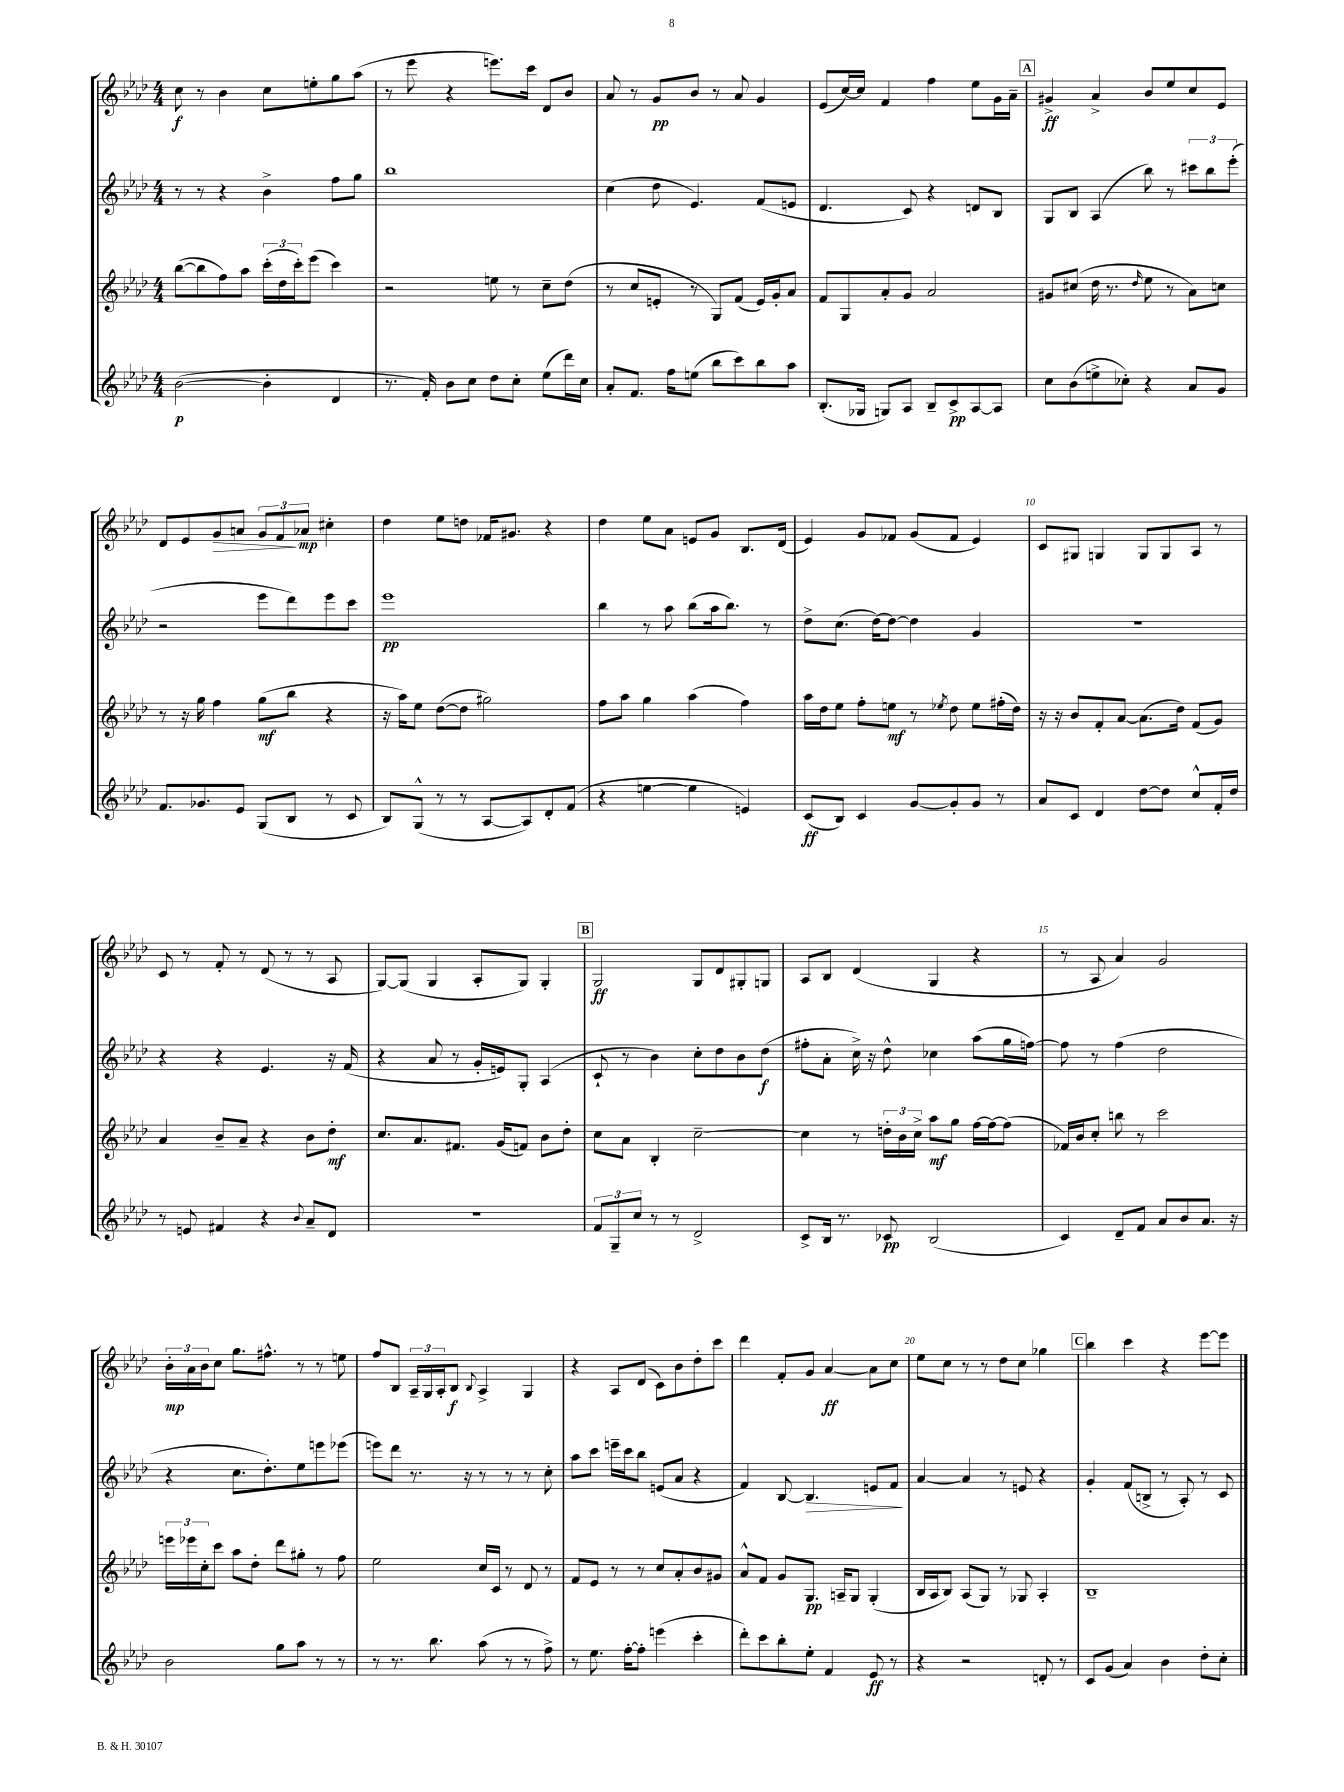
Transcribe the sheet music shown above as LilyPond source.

<<
\new StaffGroup <<
\new Staff = "s0" {
    \clef treble \key aes \major \numericTimeSignature \time 4/4
    c''8\f r8 bes'4 c''8 e''8-. g''8 aes''8( |
    r8 ees'''8 r4 e'''8.) c'''16 des'8 bes'8 |
    aes'8 r8 g'8\pp bes'8 r8 aes'8 g'4 |
    ees'8( c''16~) c''16 f'4 f''4 ees''8 g'16 aes'16-- |
    \mark \markup { \box "A" } gis'4->\ff aes'4-> bes'8 ees''8 c''8 ees'8 |
    des'8 ees'8 g'8\> a'8 \tuplet 3/2 { g'8 f'8\! aes'8\mp } cis''4-. |
    des''4 ees''8 d''8 fes'16 gis'8. r4 |
    des''4 ees''8 aes'8 e'8 g'8 bes8. des'16( |
    ees'4) g'8 fes'8 g'8( fes'8 ees'4) |
    c'8 gis8 g4 g8 g8 aes8 r8 |
    c'8 r8 f'8-. r8 des'8( r8 r8 aes8 |
    g8~) g8( g4 aes8-. g8) g4-. |
    \mark \markup { \box "B" } g2\ff g8 des'8 gis8-. g8 |
    aes8 bes8 des'4( g4 r4 |
    r8 aes8 aes'4) g'2 |
    \tuplet 3/2 { bes'16-.\mp aes'16 bes'16 } c''8 g''8. fis''8.-^ r8 r8 e''8 |
    f''8 bes8 \tuplet 3/2 { aes16-- g16 aes16-. } bes8\f \appoggiatura { bes8 } aes4-> g4 |
    r4 aes8 des'8( c'8) bes'8 des''8-. c'''8 |
    des'''4 f'8-. g'8 aes'4~\ff aes'8 c''8 |
    ees''8 c''8 r8 r8 des''8 c''8 ges''4 |
    \mark \markup { \box "C" } bes''4 c'''4 r4 ees'''8~ ees'''8 \bar "|." |
}
\new Staff = "s1" {
    \clef treble \key aes \major \numericTimeSignature \time 4/4
    r8 r8 r4 bes'4-> f''8 g''8 |
    bes''1 |
    c''4( des''8 ees'4.) f'8( e'8 |
    des'4. c'8) r4 d'8 bes8 |
    \mark \markup { \box "A" } g8 bes8 aes4( bes''8) r8 \tuplet 3/2 { cis'''8 bes''8 ees'''8-.( } |
    r2 ees'''8 des'''8) ees'''8 c'''8 |
    ees'''1\pp |
    bes''4 r8 aes''8 bes''8( aes''16 bes''8.) r8 |
    des''8-> c''8.( des''16~) des''8~ des''4 g'4 |
    R1 |
    r4 r4 ees'4. r16 f'16( |
    r4 aes'8 r8 g'16-. e'16) g8-. aes4( |
    \mark \markup { \box "B" } c'8-! r8 bes'4) c''8-. des''8 bes'8 des''8\f( |
    fis''8-. aes'8-. c''16->) r16 des''8-^ ces''4 aes''8( g''16 f''16~) |
    f''8 r8 f''4( des''2 |
    r4 c''8. des''8.-.) ees''8 e'''8 ees'''8( |
    e'''8) des'''8 r8. r16 r8 r8 r8 c''8-. |
    aes''8 c'''8 e'''16-- c'''16 bes''8 e'8( aes'8 r4 |
    f'4) bes8~ bes4.\> e'8 f'8\! |
    aes'4~ aes'4 r8 e'8 r4 |
    \mark \markup { \box "C" } g'4-. f'8( b8-> r8 aes8-.) r8 c'8 \bar "|." |
}
\new Staff = "s2" {
    \clef treble \key aes \major \numericTimeSignature \time 4/4
    bes''8~( bes''8 f''8) aes''8 \tuplet 3/2 { c'''16-.( des''16 c'''16-.) } ees'''8( c'''4) |
    r2 e''8 r8 c''8-- des''8( |
    r8 c''8 e'8-. r8 g8) f'8( e'16) g'16-. aes'8 |
    f'8 g8 aes'8-. g'8 aes'2 |
    \mark \markup { \box "A" } gis'8 cis''8( des''16 r8. \grace { des''16 } ees''8 r8 aes'8) c''8 |
    r8 r16 g''16 f''4 g''8\mf( bes''8 r4 |
    r16 aes''16) ees''8 des''8~( des''8 gis''2) |
    f''8 aes''8 g''4 aes''4( f''4) |
    aes''16 des''16 ees''8 f''8-. e''8\mf r8 \acciaccatura { ees''8 } des''8 ees''8 fis''16-.( des''16) |
    r16 r16 bes'8 f'8-. aes'8~ aes'8.( des''16) f'8( g'8) |
    aes'4 bes'8-- aes'8-- r4 bes'8 des''8-.\mf |
    c''8. aes'8. fis'8. g'16( f'8) bes'8 des''8-. |
    \mark \markup { \box "B" } c''8 aes'8 bes4-. c''2~-- |
    c''4 r8 \tuplet 3/2 { d''16-. bes'16 c''16-> } aes''8\mf g''8 f''16~ f''16~ f''8( |
    fes'16) bes'16 c''8-. b''8 r8 c'''2 |
    \tuplet 3/2 { e'''16 ees'''16 c''16-. } c'''8 aes''8 des''8-. des'''8 gis''8-. r8 f''8 |
    ees''2 c''16 c'16 r8 des'8 r8 |
    f'8 ees'8 r8 r8 c''8 aes'8-. bes'8 gis'8 |
    aes'8-^ f'8 g'8 g8.\pp a16-- g8 g4-.( |
    bes16 aes16 bes8) aes8( g8) r8 ges8 aes4-. |
    \mark \markup { \box "C" } bes1-- \bar "|." |
}
\new Staff = "s3" {
    \clef treble \key aes \major \numericTimeSignature \time 4/4
    bes'2~\p( bes'4-. des'4 |
    r8. f'16-.) bes'8 c''8 des''8 c''8-. ees''8( des'''16) c''16 |
    aes'8-. f'8. f''16 e''8( bes''8 c'''8) bes''8 aes''8 |
    bes8.-.( ges16 g8) aes8 bes8-- c'8->\pp aes8~ aes8 |
    \mark \markup { \box "A" } c''8 bes'8( e''8-> ces''8-.) r4 aes'8 g'8 |
    f'8. ges'8. ees'8 g8( bes8 r8 c'8 |
    bes8) g8-^( r8 r8 aes8~ aes8) des'8-. f'8( |
    r4 e''4~ e''4 e'4) |
    c'8\ff( bes8) c'4 g'8~ g'8-. g'8 r8 |
    aes'8 c'8 des'4 des''8~ des''8 c''8-^ f'16-. des''16 |
    r8 e'8 fis'4 r4 \appoggiatura { bes'8 } aes'8-- des'8 |
    R1 |
    \mark \markup { \box "B" } \tuplet 3/2 { f'8 g8-- c''8 } r8 r8 des'2-> |
    c'8-> bes16 r8. ces'8\pp bes2( |
    c'4) des'8-- f'8 aes'8 bes'8 aes'8. r16 |
    bes'2 g''8 aes''8 r8 r8 |
    r8 r8. bes''8. aes''8( r8 r8 f''8->) |
    r8 ees''8. f''16~-. f''8-. e'''4( c'''4-. |
    des'''8-.) c'''8 bes''8-. ees''8-. f'4 ees'8\ff r8 |
    r4 r2 d'8-. r8 |
    \mark \markup { \box "C" } c'8 g'8( aes'4) bes'4 des''8-. c''8-. \bar "|." |
}
>>
>>
\layout { \context { \Score \override BarNumber.break-visibility = ##(#f #t #t) barNumberVisibility = #(every-nth-bar-number-visible 5) } }
